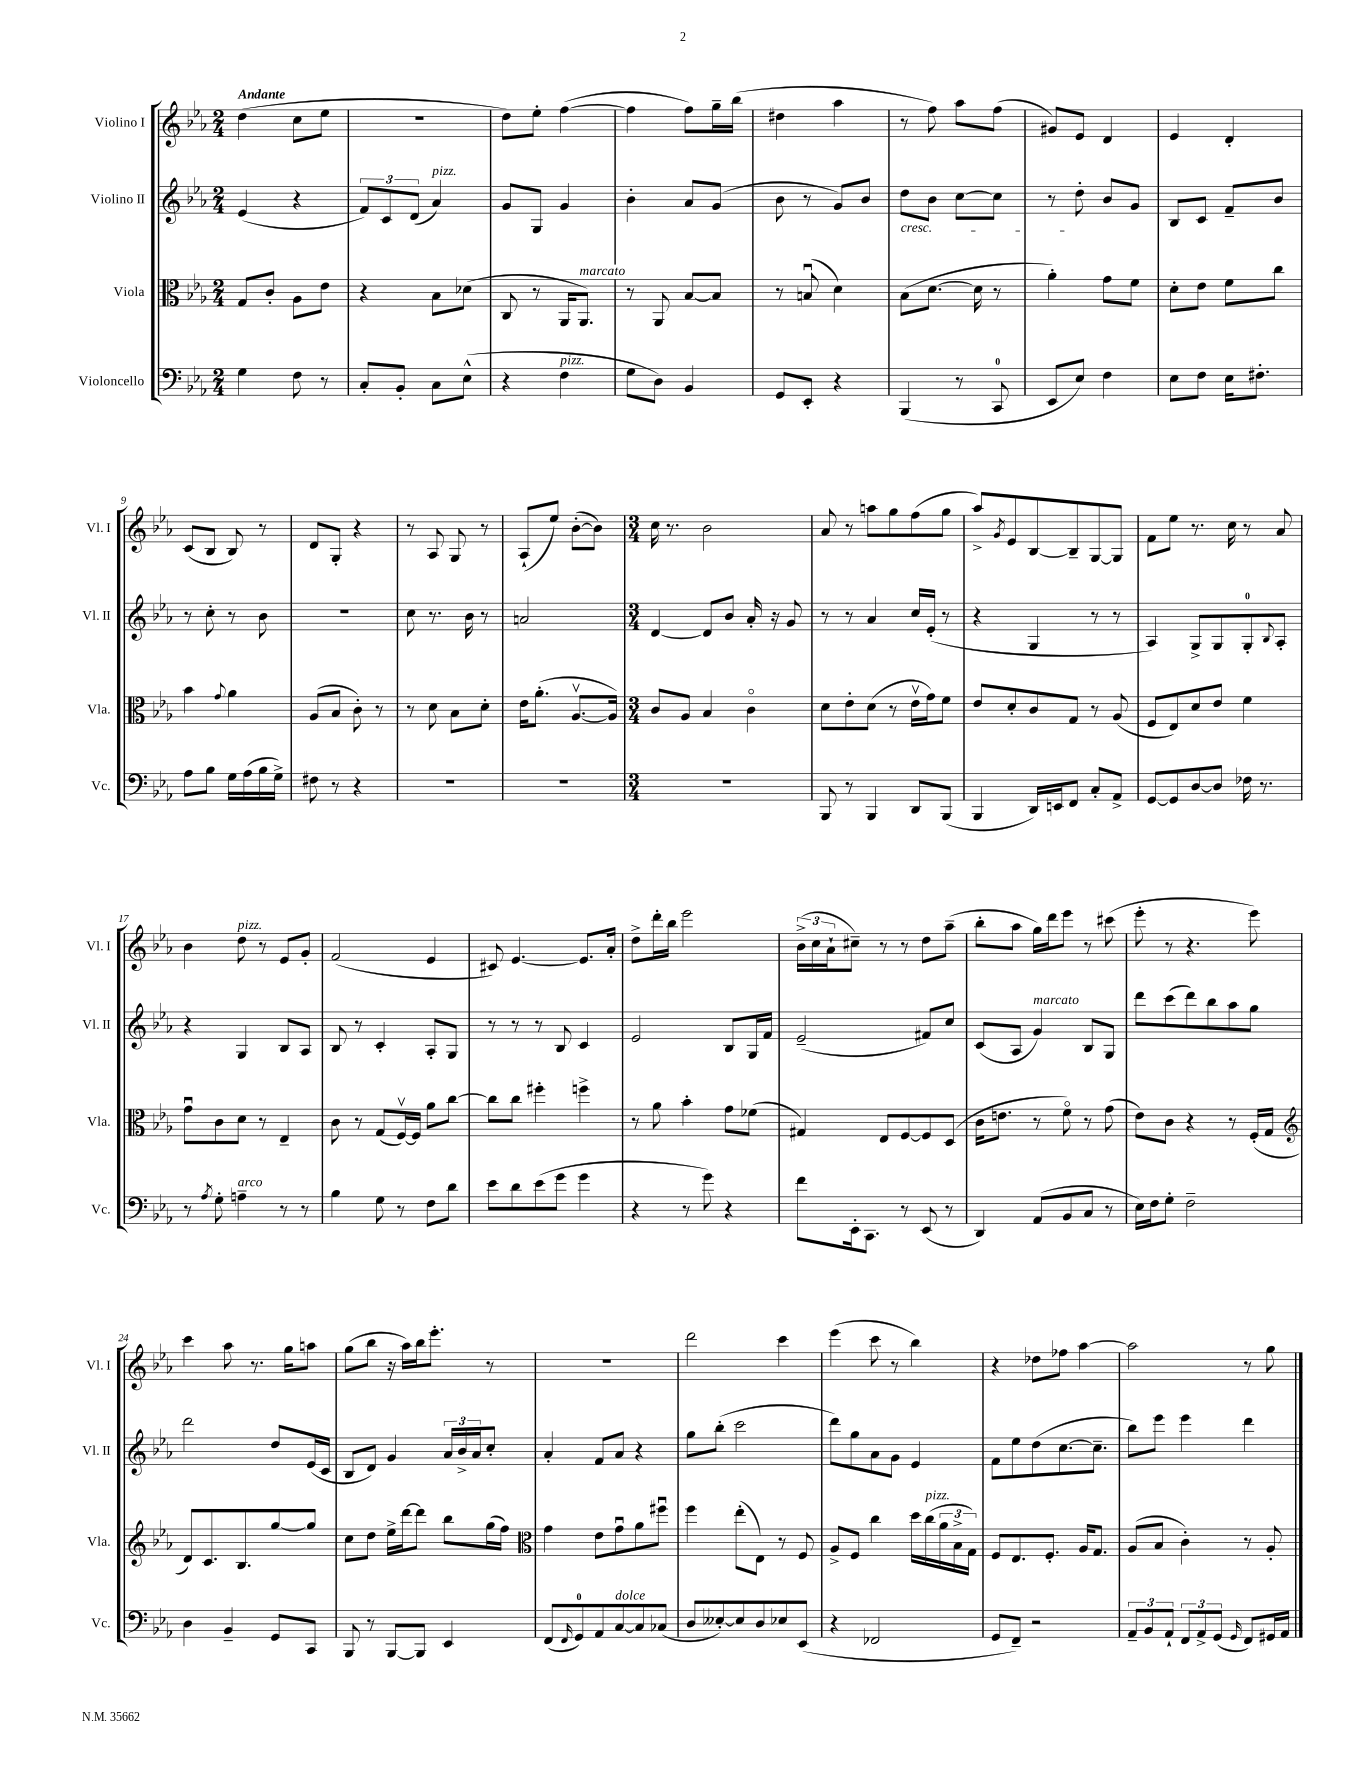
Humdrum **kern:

**kern	**kern	**kern	**kern
*part4	*part3	*part2	*part1
*staff4	*staff3	*staff2	*staff1
*I"Violoncello	*I"Viola	*I"Violino II	*I"Violino I
*I'Vc.	*I'Vla.	*I'Vl. II	*I'Vl. I
*clefF4	*clefC3	*clefG2	*clefG2
*k[b-e-a-]	*k[b-e-a-]	*k[b-e-a-]	*k[b-e-a-]
*M2/4	*M2/4	*M2/4	*M2/4
=1	=1	=1	=1
!	!	!	!LO:TX:a:B:t=Andante
4G\	8G/L	(4e-/	(4dd\
.	8c'/J	.	.
8F\	8A-\L	4r	8cc\L
8r	8e-\J	.	8ee-\J
=2	=2	=2	=2
8C'/L	4r	12f/L)	2r
.	.	12c/	.
8BB-'/J	.	.	.
.	.	(12d/J	.
!	!	!LO:TX:a:i:t=pizz.	!
8C\L	8B-\L	4a-/)	.
(8E-^^\J	(8d-X\J	.	.
=3	=3	=3	=3
4r	8C/	8g/L	8dd\L)
.	8r	8G/J	8ee-'\J
!LO:TX:a:i:t=pizz.	!	!	!
4F\	16AA-/KL	4g/	([4ff\
!	!LO:TX:a:i:t=marcato	!	!
.	8.AA-/J)	.	.
=4	=4	=4	=4
8G\L	8r	4b-'\	4ff\]
8D\J)	8AA-/	.	.
4BB-/	[8B-/L	8a-/L	8ff\L)
.	8B-/J]	(8g/J	16gg~\L
.	.	.	(16bb-\JJ
=5	=5	=5	=5
8GG/L	8r	8b-\	4dd#X\
8EE-'/J	(8Bnu/	8r	.
4r	4d\)	8g/L)	4aa-\
.	.	8b-/J	.
=6	=6	=6	=6
!	!	!LO:TX:b:i:t=cresc.	!
(4BBB-/	(8B-\L	8dd\L	8r
.	[8.d\J	8b-\J	8ff\)
8r	.	[8cc\L	8aa-\L
.	16d\]	.	.
8CC/	8r	8cc\J]	(8ff\J
=7	=7	=7	=7
8EE-/L	4a-'\)	8r	8g#X/L)
8E-/J)	.	8dd'\	8e-/J
4F\	8g\L	8b-/L	4d/
.	8f\J	8g/J	.
=8	=8	=8	=8
8E-\L	8d'\L	8B-/L	4e-/
8F\J	8e-\J	8c/J	.
16E-\KL	8f\L	8f~/L	4d'/
8.F#X'\J	.	.	.
.	8cc\J	8b-/J	.
!!LO:LB:g=z
=9	=9	=9	=9
8A-\L	4b-\	8r	(8c/L
8B-\J	.	8cc'\	8B-/J
.	8qqg/	.	.
16G\LL	4a-\	8r	8B-/)
(16A-\	.	.	.
16B-\	.	8b-\	8r
16G^\JJ)	.	.	.
=10	=10	=10	=10
8F#X\	(8A-/L	2r	8d/L
8r	8B-/J	.	8G'/J
4r	8c'\)	.	4r
.	8r	.	.
=11	=11	=11	=11
2r	8r	8cc\	8r
.	8d\	8.r	8A-/
.	8B-\L	.	8G/
.	.	16b-\	.
.	8d'\J	8r	8r
=12	=12	=12	=12
2r	16e-\KL	2an/	(8A-`/L
.	(8.a-'\J	.	.
.	.	.	8ee-/J)
.	[8.A-v/L	.	([8b-'\L
.	.	.	8b-\J])
.	16A-/Jk])	.	.
=13	=13	=13	=13
*M3/4	*M3/4	*M3/4	*M3/4
2.r	8c/L	[4d/	16cc\
.	.	.	8.r
.	8A-/J	.	.
.	4B-/	8d/L]	2b-\
.	.	8b-/J	.
.	4c\	16a-'/	.
.	.	16r	.
.	.	8g/	.
=14	=14	=14	=14
8BBB-/	8d\L	8r	8a-/
8r	8e-'\	8r	8r
4BBB-/	(8d\J	4a-/	8aan\L
.	8r	.	8gg\
8DD/L	16e-v\LL	16cc/LL	(8ff\
.	16g\J)	(16e-'/JJ	.
(8BBB-/J	8f\J	8r	8gg\J
=15	=15	=15	=15
4BBB-/	8e-/L	4r	8aa-^/L)
.	.	.	8qg/
.	8d'/	.	8e-/
16DD/LL)	8c/	4G/	[8B-/
16EEn/J	.	.	.
8FF/J	8G/J	.	8B-~/]
8C'/L	8r	8r	[8G/
8AA-^/J	(8A-/	8r	8G/J]
=16	=16	=16	=16
[8GG/L	8F/L	4A-/)	8f\L
8GG/]	8E-/)	.	8ee-\J
[8D/	8d/	8G^/L	8.r
8D/J]	8e-/J	8G/	.
.	.	.	16cc\
16F-X\	4f\	8G'/	8r
8.r	.	.	.
.	.	8qqB-/	.
.	.	8A-'/J	8a-/
!!LO:LB:g=z
=17	=17	=17	=17
8r	8gu\L	4r	4b-\
8qA-/	.	.	.
8G'\	8c\	.	.
!	!	!	!LO:TX:a:i:t=pizz.
!LO:TX:a:i:t=arco	!	!	!
4An~\	8d\J	4G/	8dd\
.	8r	.	8r
8r	4E-~/	8B-/L	8e-/L
8r	.	8A-/J	8g'/J
=18	=18	=18	=18
4B-\	8c\	8B-/	(2f/
.	8r	8r	.
8G\	(8G/L	4c'/	.
8r	[16Fv/L)	.	.
.	16F/JJ]	.	.
8F\L	8a-\L	8A-'/L	4e-/
8d\J	[8cc\J	8G/J	.
=19	=19	=19	=19
8e-\L	8cc\L]	8r	8c#X/)
8d\	8cc\J	8r	[4.e-/
(8e-\	4ff#X'\	8r	.
8g\J	.	8B-/	.
4g\	4ffn^\	4c/	8.e-/L]
.	.	.	16a-'/Jk
=20	=20	=20	=20
4r	8r	2e-/	8dd^\L
.	8a-\	.	16ddd'\L
.	.	.	16bb-\JJ
8r	4b-'\	.	2eee-\
8g\)	.	.	.
4r	8g\L	8B-/L	.
.	(8f-X\J	16G/L	.
.	.	16f/JJ	.
=21	=21	=21	=21
8f\L	4G#X/)	(2e-~/	(24b-^\LL
.	.	.	24cc\
.	.	.	24a-`\J
16EE-'\k	.	.	8cc#X~\J)
8.CC\J	.	.	.
.	8E-/L	.	8r
8r	[8F/	.	8r
(8EE-/	8F/]	8f#X/L)	8dd\L
8r	(8D/J	8cc/J	(8aa-~\J
=22	=22	=22	=22
4DD/)	16c\KL	(8c/L	8bb-'\L
.	8.en\J	.	.
.	.	8A-/J	8aa-\J
!	!	!LO:TX:a:i:t=marcato	!
(8AA-/L	8r	4g/)	16gg\LL)
.	.	.	16ddd\J
8BB-/	8f\)	.	8eee-\J
8C/J	8r	8B-/L	8r
8r	(8g\	8G/J	(8ccc#X\
=23	=23	=23	=23
16E-\LL)	8e-\L)	8ddd\L	8eee-'\
16F\J	.	.	.
8G'\J	8c\J	(8ccc\	8r
2F~\	4r	8ddd\)	4.r
.	.	8bb-\	.
.	8r	8aa-\	.
.	(16F'/LL	8gg\J	8eee-\)
.	16G/JJ	.	.
!!LO:LB:g=z
=24	=24	=24	=24
*	*clefG2	*	*
4D\	8d/L)	2ddd\	4ccc\
.	8.c/	.	.
4BB-~/	.	.	8aa-\
.	8.B-/	.	.
.	.	.	8.r
8GG/L	[8gg/	8dd/L	.
.	.	.	16gg\KL
8CC/J	8gg/J]	(16e-/L	8aan\J
.	.	16c/JJ	.
=25	=25	=25	=25
8BBB-/	8cc\L	8B-/L	(8gg\L
8r	8dd\J	8d/J)	8bb-\J
[8BBB-/L	16ee-^\LL	4g/	16r
.	[16ddd\J	.	16aa-\LL)
8BBB-/J]	8ddd\J]	.	16bb-\J
.	.	.	8.eee-'\J
4EE-/	8bb-\L	24a-/LL	.
.	.	24b-^/	.
.	.	24a-/J	.
.	(16gg\L	8cc'/J	8r
.	16ff\JJ)	.	.
=26	=26	=26	=26
*	*clefC3	*	*
(8FF/L	4g\	4a-'/	2.r
16qqFF/	.	.	.
8GG/)	.	.	.
8AA-/	8e-\L	8f/L	.
!LO:TX:a:i:t=dolce	!	!	!
[8C/	8gu\	8a-/J	.
8C/]	8a-\	4r	.
(8C-X/J	8ff#Xu\J	.	.
=27	=27	=27	=27
8D/L	4ff\	8gg\L	2ddd\
[8E--X'/)	.	(8bb-'\J	.
8E--/]	(8ee-'\L	2ccc\	.
8D/	8E-\J)	.	.
8E-X/	8r	.	4ccc\
(8EE-/J	8F/	.	.
=28	=28	=28	=28
4r	8A-^/L	8ddd\L)	(4eee-\
.	8F/J	8gg\	.
2FF-X/	4cc\	8a-\	8ccc\
.	.	8g\J	8r
.	16dd\LL	4e-/	4bb-\)
!	!LO:TX:a:i:t=pizz.	!	!
.	(16cc\	.	.
.	24a-\	.	.
.	24B-^\	.	.
.	24G\JJ)	.	.
=29	=29	=29	=29
8GG/L	8F/L	8f\L	4r
8FF~/J)	8.E-/	8ee-\	.
2r	.	(8dd\	8dd-X\L
.	8.F'/J	.	.
.	.	[8.cc\	8ff-X\J
.	16A-/KL	.	[4aa-\
.	8.G/J	8.cc~\J]	.
=30	=30	=30	=30
12AA-~/L	(8A-/L	8bb-\L)	2aa-\]
12BB-/	.	.	.
.	8B-/J	8eee-\J	.
12AA-`/J	.	.	.
12FF/L	4c'\)	4eee-\	.
12AA-^/	.	.	.
(12GG/J	.	.	.
16qqGG/	.	.	.
8FF/L)	8r	4ddd\	8r
16GG#X/L	8A-'/	.	8gg\
16AA-/JJ	.	.	.
==	==	==	==
*-	*-	*-	*-
